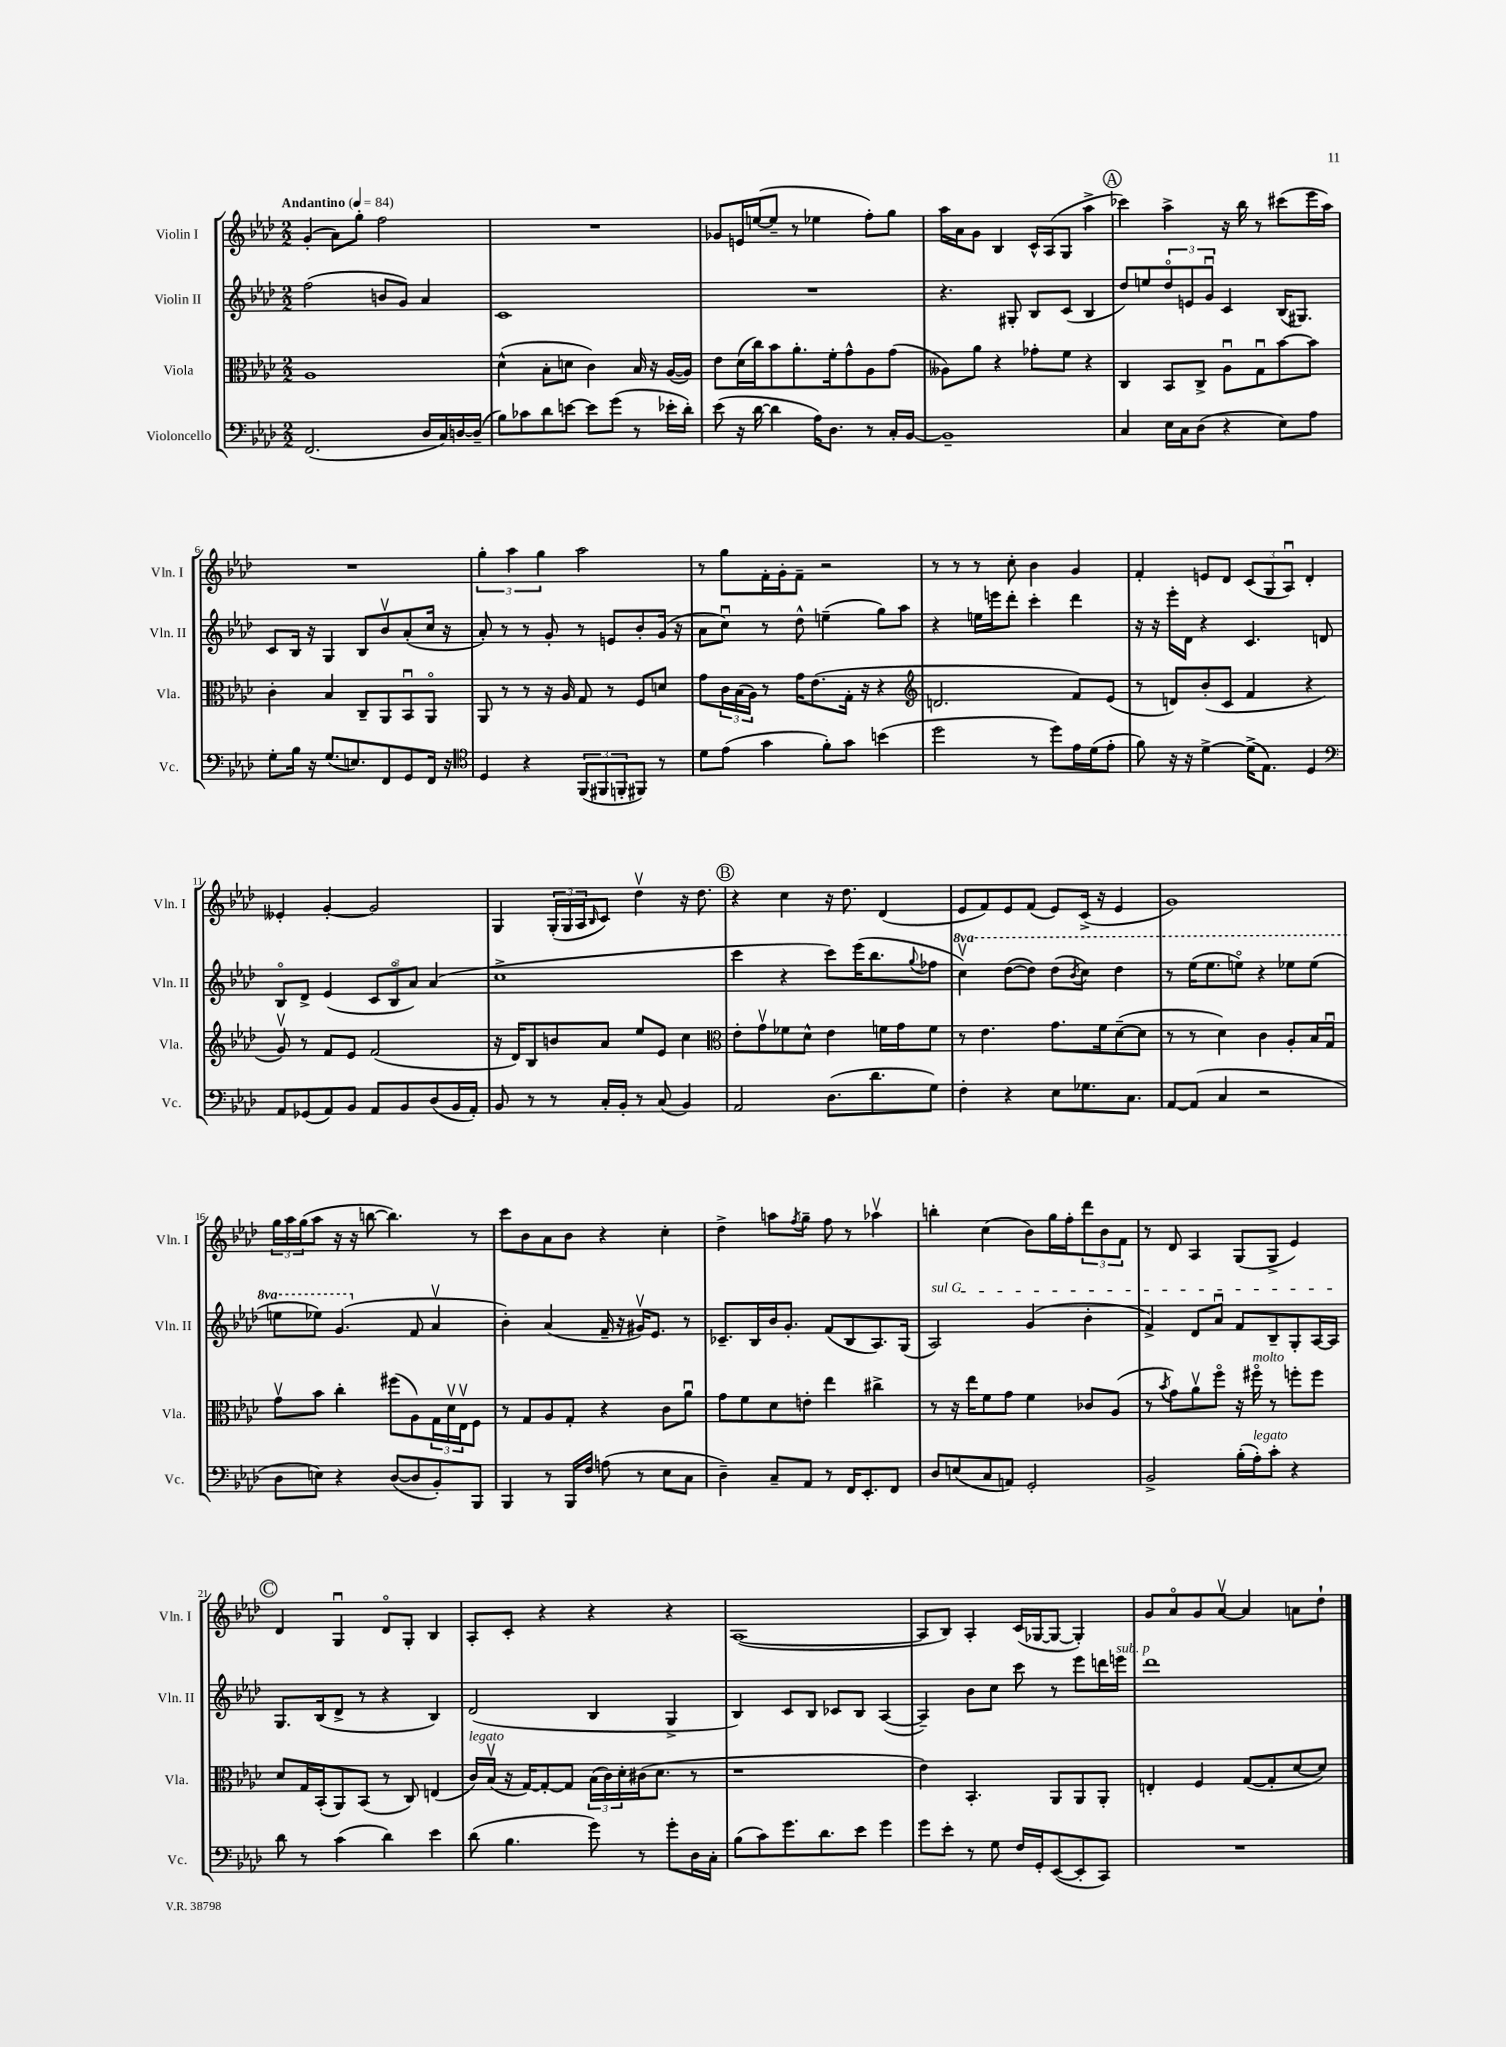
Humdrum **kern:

**kern	**kern	**kern	**kern
*staff4	*staff3	*staff2	*staff1
*clefF4	*clefC3	*clefG2	*clefG2
*k[b-e-a-d-]	*k[b-e-a-d-]	*k[b-e-a-d-]	*k[b-e-a-d-]
*M2/2	*M2/2	*M2/2	*M2/2
*MM84	*MM84	*MM84	*MM84
(2.FF/	1A-	(2ff\	(4g'/
.	.	.	8a-\L)
.	.	.	8gg'\J
.	.	8b/L	2ff\
.	.	8g/J)	.
16D-/LL	.	4a-/	.
16C/)	.	.	.
[16D/	.	.	.
(16D~/]JJ	.	.	.
=	=	=	=
8B-\L)	(4d-^^\	1c	1r
8c-\	.	.	.
8d-\	8B-'\L	.	.
[8e\J	8d\J	.	.
8e\]L	4c\)	.	.
(8g\J	.	.	.
8r	16B-/	.	.
.	16r	.	.
16e-'\LL	([16A-/LL	.	.
16d-'\JJ)	16A-/]JJ)	.	.
=	=	=	=
(8e-\	8e-\L	1r	8g-/L
16r	(16d-\L	.	16e/L
[16d-\	16cc\J)	.	([16ee/J
4d-\]	8b-\	.	8ee~/]J
.	8.a-'\	.	8r
16A-\LK)	.	.	4ee-\
8.D-\J	16f'\k	.	.
.	8g^^\	.	.
8r	8A-\	.	8ff'\L)
16C'/LL	(8g\J	.	8gg\J
[16BB-/JJ	.	.	.
=	=	=	=
1BB-~]	8A--\L)	4.r	16aa-\LL
.	.	.	16a-\J
.	8a-\J	.	8g\J
.	4r	.	4B-/
.	.	8G#'/	.
.	8g-'\L	8B-/L	16c^^/LL
.	.	.	(16A-/J
.	8f\J	(8c/J	8G/J
.	4r	4B-/	4aa-^\
=	=	=	=
4C/	4C/	8dd-/L)	4ccc-\)
.	.	8ee/	.
16E-\LL	8BB-/L	12dd-o/	4aa-^\
16C\J	.	.	.
.	.	12e/	.
(8D-\J	8C^/J	.	.
.	.	12gu/J	.
4r	8A-u\L	4c/	16r
.	.	.	16bb-\
.	8Gu\	.	8r
8E-\L)	[8b-\	(16B-/LK	(8ccc#\L
.	.	8.G#/J)	.
8A-\J	8b-\]J	.	16eee-\L
.	.	.	16aa-\JJ)
=	=	=	=
8G'\L	4c'\	8c/L	1r
16B-\Jk	.	16B-/Jk	.
16r	.	16r	.
(8.G/L	4B-/	4G/	.
8.E/)	.	.	.
.	8C~/L	8B-/L	.
8FF/	8AA-/	8b-v/	.
8GG/	8BB-u/	(8a-'/	.
16FF/Jk	8AA-o/J	16cc/Jk	.
16r	.	16r	.
=	=	=	=
*clefC4	*	*	*
4D-/	8AA-/	8a-'/)	6gg'\
.	8r	8r	.
.	.	.	6aa-\
4r	8r	8r	.
.	.	.	6gg\
.	16r	8g'/	.
.	16A-/	.	.
(12FF/L	8G/	8r	2aa-\
12FF#/	.	.	.
.	8r	8e/L	.
12FF'/	.	.	.
8FF#/J)	8F/L	8b-'/	.
8r	8d/J	(16g/Jk	.
.	.	16r	.
=	=	=	=
8d-\L	8g\L	8a-\L	8r
(8e-\J	24c\L	8ccu\J)	8gg\L
.	(24B-\	.	.
.	24A-\JJ)	.	.
4g\	8r	8r	16f'\L
.	.	.	16g'\J
.	16g\LK	8dd-^^\	8f~\J
.	(8.e-\	.	.
8f'\L)	.	(4ee~\	2r
8g\J	16G'\Jk	.	.
.	16r	.	.
(4b\	4r	8gg\L)	.
.	.	8aa-\J	.
=	=	=	=
*	*clefG2	*	*
2dd-\	2.d/	4r	8r
.	.	.	8r
.	.	16ee\LL	8r
.	.	16eee\J	.
.	.	8ddd-'\J	8cc'\
8r	.	4ccc'\	4b-\
8dd-\L)	.	.	.
16e-\L	8f/L)	4ddd-\	4g/
(16d-\J	.	.	.
8e-'\J	(8e-/J	.	.
=	=	=	=
8f\)	8r	16r	4f'/
.	.	16r	.
16r	8d/L)	16eee-'\LL	.
16r	.	16d-\JJ	.
[4d-^\	(8b-'/	4r	8e/L
.	8c/J	.	8d-/J
(16d-^\]LK	4f/	4.c/	(12c/L
8.E-\J)	.	.	.
.	.	.	12G/
.	.	.	12A-u/J)
4D-/	4r	.	4d-'/
.	.	8d/	.
=	=	=	=
*clefF4	*	*	*
8AA-/L	8gv/)	8B-o/L	4e--'/
(8GG-/	8r	8d-^/J	.
8AA-/)	8f/L	(4e-/	[4g'/
8BB-/J	8e-/J	.	.
8AA-/L	(2f/	12c/L	2g/]
.	.	12B-o/	.
8BB-/	.	.	.
.	.	12a-/J)	.
(8D-/	.	(4a-/	.
16BB-/L	.	.	.
16AA-'/JJ)	.	.	.
=	=	=	=
8BB-/	16r	1cc^	4G/
.	16d-/LK)	.	.
8r	8B-/	.	.
8r	8b/	.	(24G'/LL
.	.	.	24G/
.	.	.	24A-/J
.	.	.	16qqB-/
16C'/LL	8a-/J	.	8c/J)
16BB-'/JJ	.	.	.
8r	8ee-/L	.	4dd-v\
(8C/	8e-/J	.	.
4BB-/)	4cc\	.	16r
.	.	.	8.dd-\
=	=	=	=
*	*clefC3	*	*
2AA-/	8e-'\L	4ccc\	4r
.	8gv\	.	.
.	8f-\	4r	4cc\
.	8d-^^\J	.	.
(8.D-\L	4e-\	8ccc\L)	16r
.	.	.	8.dd-\
.	.	(16eee-\K	.
8.d-\	.	8.bb-\	.
.	16f\LL	.	(4d-/
.	16g\J	.	.
.	.	8qqgg/	.
8G\J)	8f\J	8ff-\J	.
=	=	=	=
4F'\	8r	4cccv\)	8e-/L
.	4.e-\	.	8f/)
4r	.	([8ddd-\L	8e-/
.	.	8ddd-\]J)	(8f/J
8E-\L	8.g\L	(8ddd-\L	8e-/L)
.	.	8qbb-/	.
8.G-\	.	8ccc\J)	(16c^/Jk
.	16f\k	.	16r
.	([8d-~\	4ddd-\	4e-/
8.C\J	.	.	.
.	8d-\]J	.	.
=	=	=	=
[8AA-/L	8r	8r	1g)
(8AA-/]J	8r	(16eee-\LK	.
.	.	8.eee-\	.
4C/	4d-\)	.	.
.	.	8eeeo\J)	.
2r	4c\	4r	.
.	8A-'/L	8eee-\L	.
.	16B-/L	(8eee-\J	.
.	16Gu/JJ	.	.
=	=	=	=
8D-\L	8gv\L	8eee\L	24gg\LL
.	.	.	24aa-\
.	.	.	(24gg\J
8E\J)	8b-\J	8eee-\J)	8aa-\J
4r	4cc'\	(4.gg/	16r
.	.	.	16r
.	.	.	[8bb\
([8D-/L	(8ff#\L	.	4.bb\])
8D-/]	8A-\)	8f/	.
8BB-'/)	24G\L	4a-v/	.
.	24d-v\	.	.
.	24E-v\J	.	.
8BBB-/J	8F\J	.	8r
=	=	=	=
4BBB-/	8r	4b-'\)	8ccc\L
.	8G/L	.	8b-\
8r	8A-/	(4a-/	8a-\
16BBB-/LL	8G'/J	.	8b-\J
16F/JJ	.	.	.
(8A\	4r	16f~/	4r
.	.	16r	.
8r	.	16g#v/LK)	.
.	.	8.e-/J	.
8E-\L	8c\L	.	4cc'\
8C\J	8a-u\J	8r	.
=	=	=	=
4D-~\)	8g\L	8.c-~/L	4dd-^\
.	8f\	.	.
.	.	16B-/L	.
8C~/L	8d-\	16b-/J	8aa\L
.	.	8.g'/J	.
.	.	.	8qff/
8AA-/J	8e'\J	.	8gg~\J
8r	4ee-\	(8f/L	8ff\
16FF/LK	.	8B-/	8r
8.EE-'/	.	.	.
.	4cc#^\	8.A-/)	4aa-v\
8FF/J	.	.	.
.	.	(16G/Jk	.
=	=	=	=
8D-/L	8r	2A-/)	4bb'\
(8E/	16r	.	.
.	16ee-\LK	.	.
8C/	8f\	.	(4cc\
8AA/J)	8g\J	.	.
2GG'/	4f\	(4g/	8b-\L)
.	.	.	16gg\L
.	.	.	16ff'\J
.	8c-/L	4b-'\	12ddd-\
.	.	.	12b-\
.	(8A-/J	.	.
.	.	.	12f\J
=	=	=	=
2BB-^/	8r	4f^/)	8r
.	8qb-/	.	.
.	8g\L)	.	8d-/
.	8a-v\	8d-/L	4A-/
.	8ffo\J	8a-u/J	.
(16B-'\LL	16r	8f/L	(8G/L
16A-'\J)	16ff#o\	.	.
8c'\J	8r	8B-~/	8G^/J
4r	8ff'\L	8G'/	4e-/)
.	8ff\J	[16A-/L	.
.	.	16A-/]JJ	.
=	=	=	=
8d-\	8d-/L	8.G/L	4d-/
8r	16G/L	.	.
.	(16BB-'/J	(16B-/k	.
(4c\	8AA-/)	8d-^/J	4Gu/
.	(8BB-/J	8r	.
4d-\)	8r	4r	8d-o/L
.	8C/)	.	8G'/J
4e-\	(4E/	4B-/)	4B-/
=	=	=	=
(8d-\	16c/LL)	(2d-/	8A-'/L
.	(16B-v/JJ	.	.
4.B-\	16r	.	8c'/J
.	[16G/LK)	.	.
.	8G'/_	.	4r
.	8G/]J	.	.
8g\)	(24B-\LL	4B-/	4r
.	24c\)	.	.
.	24d-'\	.	.
8r	(16c#\J	.	.
.	8.d-\J	.	.
8g'\L	.	4G^/	4r
16D-\L	8r	.	.
16C'\JJ	.	.	.
=	=	=	=
(8B-\L	1r	4B-/)	([1A-
8c\)	.	.	.
8.g\	.	8c/L	.
.	.	8B-/J	.
8.d-\	.	.	.
.	.	8c-/L	.
8e-\J	.	8B-/J	.
4g\	.	([4A-/	.
=	=	=	=
8g\L	4e-\)	4A-~/])	8A-/]L
8e-'\J	.	.	8B-/J)
8r	4.BB-'/	8b-\L	4A-'/
8G\	.	8cc\J	.
16F/LL	.	8ccc\	(16c/LL
16GG'/J	.	.	[16G-/J
([8EE-/	8AA-/L	8r	8G-/_J
8EE-'/]	8AA-/	8eee-\L	4G-'/])
8CC/J)	8AA-'/J	16ddd\L	.
.	.	16eee\JJ	.
=	=	=	=
1r	4E'/	1ddd-	8g/L
.	.	.	8a-o/
.	4F/	.	8g/
.	.	.	[8a-v/J
.	([8G/L	.	4a-/]
.	8G'/]	.	.
.	[8d-/	.	8a\L
.	8d-/]J)	.	8dd-`\J
==	==	==	==
*-	*-	*-	*-
